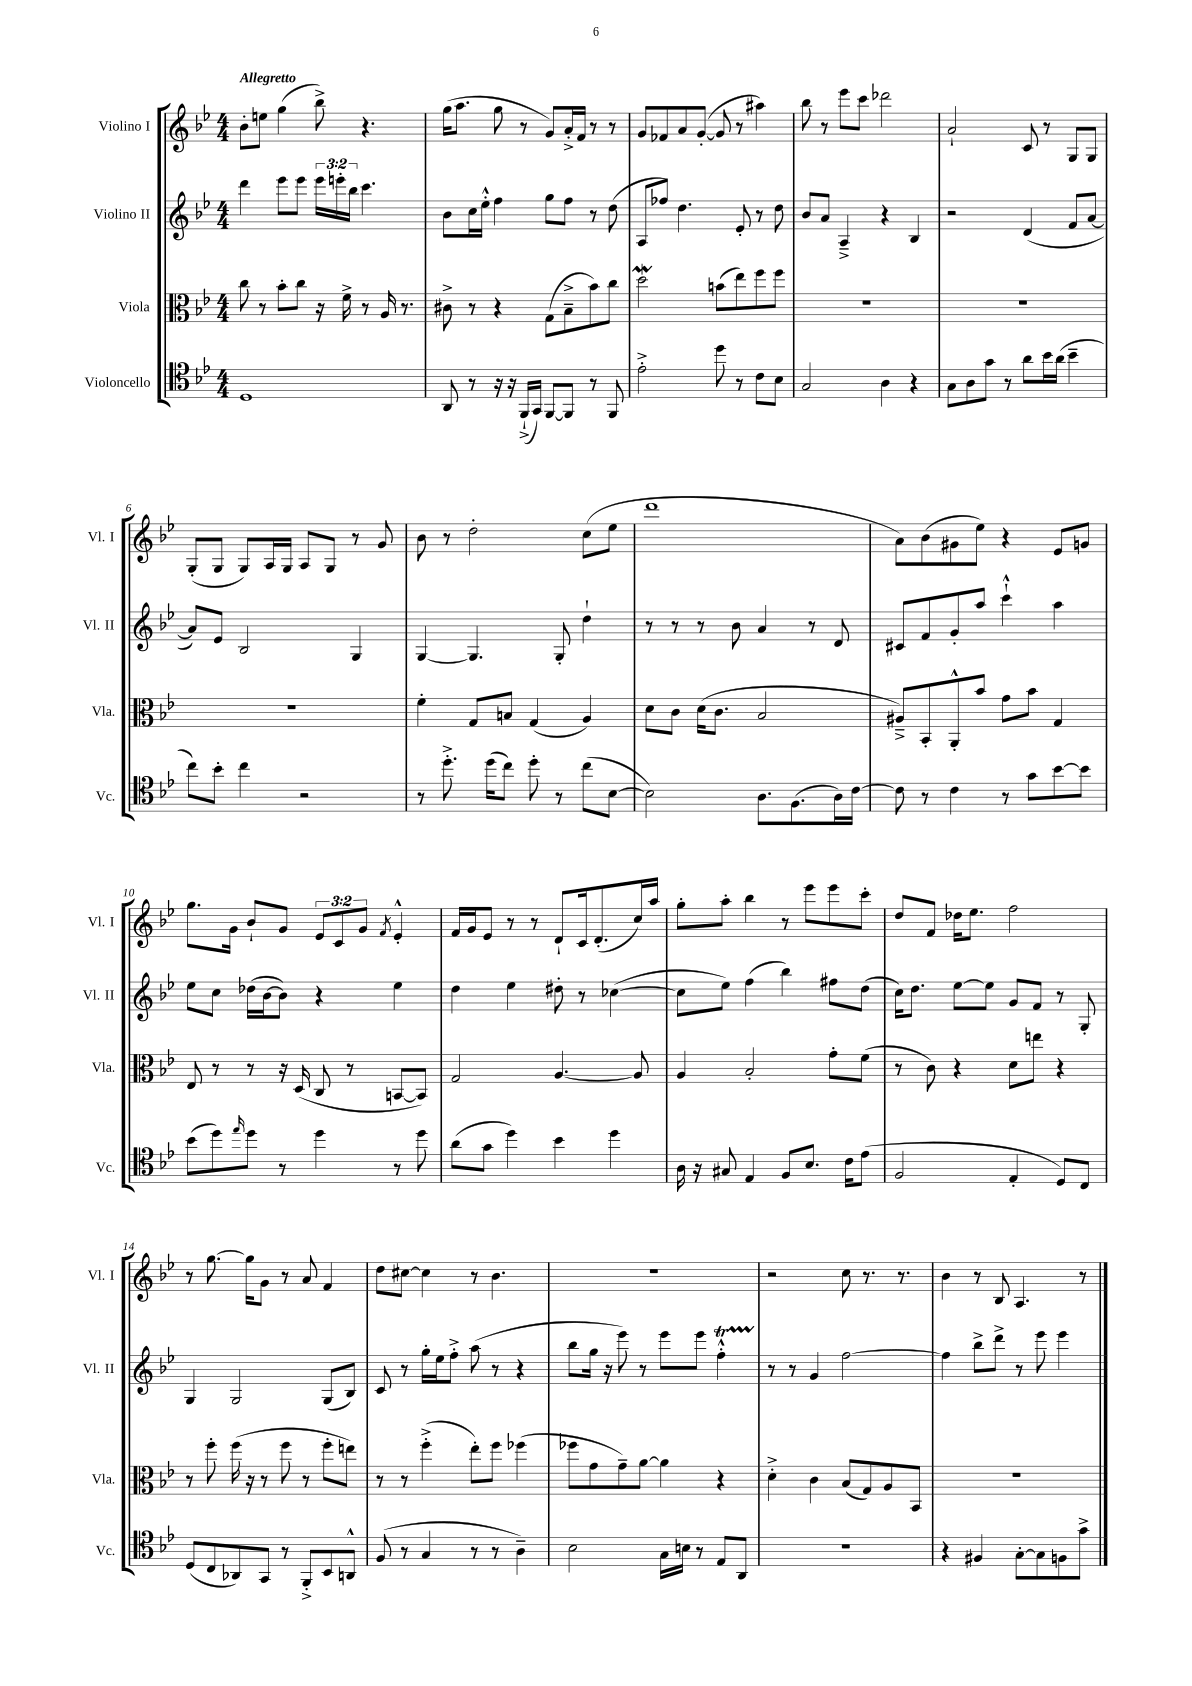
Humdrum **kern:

**kern	**kern	**kern	**kern
*staff4	*staff3	*staff2	*staff1
*clefC4	*clefC3	*clefG2	*clefG2
*k[b-e-]	*k[b-e-]	*k[b-e-]	*k[b-e-]
*M4/4	*M4/4	*M4/4	*M4/4
1D	8cc\	4ddd\	8b-'\L
.	8r	.	8ee\J
.	8b-'\L	8eee-\L	(4gg\
.	8cc\J	8eee-\J	.
.	16r	24eee-\LL	8bb-^\)
.	.	24eee'\	.
.	16f^\	.	.
.	.	24bb-\JJ	.
.	8r	4.ccc\	4.r
.	16A/	.	.
.	8.r	.	.
=	=	=	=
8AA/	8c#^\	8b-\L	(16gg\LK
.	.	.	8.aa\J
8r	8r	16cc\L	.
.	.	16ee-'^^\JJ	.
16r	4r	4ff\	8gg\
16r	.	.	.
(16FF`^/LL	.	.	8r
16GG/JJ)	.	.	.
[8FF/L	(8G\L	8gg\L	8g/L)
8FF/]J	8B-~^\	8ff\J	16a'^/L
.	.	.	16f/JJ
8r	8b-\)	8r	8r
8FF/	8cc\J	(8dd\	8r
=	=	=	=
2e-'^\	2dd\	8A/L	8g/L
.	.	8ff-/J)	8f-/
.	.	4.dd\	8a/
.	.	.	([8g'/J
8dd\	(8b\L	.	8g/]
8r	8ee-\)	8e-'/	8r
8c\L	8ff\	8r	4aa#\)
8B-\J	8ff\J	8dd\	.
=	=	=	=
2G/	1r	8b-/L	8bb-\
.	.	8a/J	8r
.	.	4A~^/	8eee-\L
.	.	.	8ccc\J
4A\	.	4r	2ddd-\
4r	.	4B-/	.
=	=	=	=
8G\L	1r	2r	2a`/
8A\	.	.	.
8g\J	.	.	.
8r	.	.	.
8a\L	.	(4d/	8c/
16b-\L	.	.	8r
(16a\JJ	.	.	.
4b-~\	.	8f/L	8G/L
.	.	[8a/J	8G/J
=	=	=	=
8cc\L)	1r	8a/]L)	(8G'/L
8b-'\J	.	8e-/J	8G/J
4cc\	.	2B-/	8G/L)
.	.	.	16A/L
.	.	.	16G/JJ
2r	.	.	8A/L
.	.	.	8G/J
.	.	4G/	8r
.	.	.	8g/
=	=	=	=
8r	4f'\	[4G/	8b-\
8.dd'^\	.	.	8r
.	8G/L	4.G/]	2dd'\
(16dd\LK	.	.	.
8cc\J)	8B/J	.	.
8dd'\	(4G/	.	.
8r	.	8G'/	.
(8cc\L	4A/)	4dd`\	(8cc\L
[8B-\J	.	.	8ee-\J
=	=	=	=
2B-\])	8d\L	8r	1ddd
.	8c\J	8r	.
.	(16d\LK	8r	.
.	8.c\J	.	.
.	.	8b-\	.
8.A\L	2B-/	4a/	.
(8.F\	.	.	.
.	.	8r	.
16A\L)	.	8d/	.
[16c\JJ	.	.	.
=	=	=	=
8c\]	8A#~^/L)	8c#/L	8a\L)
8r	8BB-'/	8f/	(8b-\
4c\	8AA'^^/	8g'/	8g#\
.	8b-/J	8aa/J	8ee-\J)
8r	8g\L	4ccc`^^\	4r
8g\L	8b-\J	.	.
[8b-\	4G/	4aa\	8e-/L
8b-\]J	.	.	8g/J
=	=	=	=
(8b-\L	8E-/	8ee-\L	8.gg\L
8dd\)	8r	8cc\J	.
.	.	.	16g\Jk
16qqee-/	.	.	.
8dd\J	8r	(16dd-\LL	8b-`/L
.	.	[16b-\J	.
8r	16r	8b-\]J)	8g/J
.	(16D/	.	.
4dd\	8C/	4r	12e-/L
.	.	.	12c/
.	8r	.	.
.	.	.	12g/J
.	.	.	8qf/
8r	[8BB/L	4ee-\	4e-'^^/
8dd\	8BB/]J)	.	.
=	=	=	=
(8a\L	2G/	4dd\	16f/LL
.	.	.	16g/J
8g\J	.	.	8e-/J
4dd\)	.	4ee-\	8r
.	.	.	8r
4b-\	[4.A/	8dd#'\	8d`/L
.	.	8r	16c/k
.	.	.	(8.d'/
4dd\	.	([4cc-\	.
.	8A/]	.	16cc/L)
.	.	.	16aa/JJ
=	=	=	=
16A\	4A/	8cc-\]L	8gg'\L
16r	.	.	.
8G#/	.	8ee-\J)	8aa'\J
4E-/	2B-'/	(4ff\	4bb-\
8F/L	.	4bb-\)	8r
8.B-/J	.	.	8eee-\L
.	8g'\L	8ff#\L	8eee-\
16c\LK	.	.	.
(8e-\J	(8f\J	(8dd\J	8ccc'\J
=	=	=	=
2F/	8r	16cc\LK)	8dd/L
.	.	8.dd\J	.
.	8c\)	.	8f/J
.	4r	[8ee-\L	16dd-\LK
.	.	.	8.ee-\J
.	.	8ee-\]J	.
4E-'/	8d\L	8g/L	2ff\
.	8ee\J	8f/J	.
8D/L)	4r	8r	.
8C/J	.	8G'/	.
=	=	=	=
(8D/L	8r	4G/	8r
8C/	8ff'\	.	[8.gg\
8AA-/)	(16ff\	2G/	.
.	16r	.	16gg\]LK
8GG/J	8r	.	8g\J
8r	8ff\	.	8r
8FF'^/L	8r	.	8a/
8BB-/	8ff'\L	(8G/L	4f/
8AA^^/J	8ee\J)	8B-/J)	.
=	=	=	=
(8F/	8r	8c/	8dd\L
8r	8r	8r	[8cc#\J
4G/	(4ff'^\	16gg'\LL	4cc#\]
.	.	16ee-\J	.
.	.	8ff'^\J	.
8r	8ee-'\L)	(8aa\	8r
8r	8ff\J	8r	4.b-\
4A~\)	(4ff-\	4r	.
=	=	=	=
2B-\	8ff-\L	8bb-\L	1r
.	8g\	16gg\Jk	.
.	.	16r	.
.	8g~\)	8eee-\)	.
.	[8a\J	8r	.
16G\LL	4a\]	8eee-\L	.
16B\JJ	.	.	.
8r	.	8eee-\J	.
8E-/L	4r	4ff'^^\	.
8AA/J	.	.	.
=	=	=	=
1r	4d'^\	8r	2r
.	.	8r	.
.	4c\	4g/	.
.	(8B-/L	[2ff\	8cc\
.	8G/)	.	8.r
.	8A/	.	.
.	.	.	8.r
.	8BB-/J	.	.
=	=	=	=
4r	1r	4ff\]	4b-\
4F#/	.	8bb-^\L	8r
.	.	8ddd^\J	8B-/
[8G'\L	.	8r	4.A/
8G\]	.	8eee-\	.
8F\	.	4eee-\	.
8g^\J	.	.	8r
==	==	==	==
*-	*-	*-	*-
